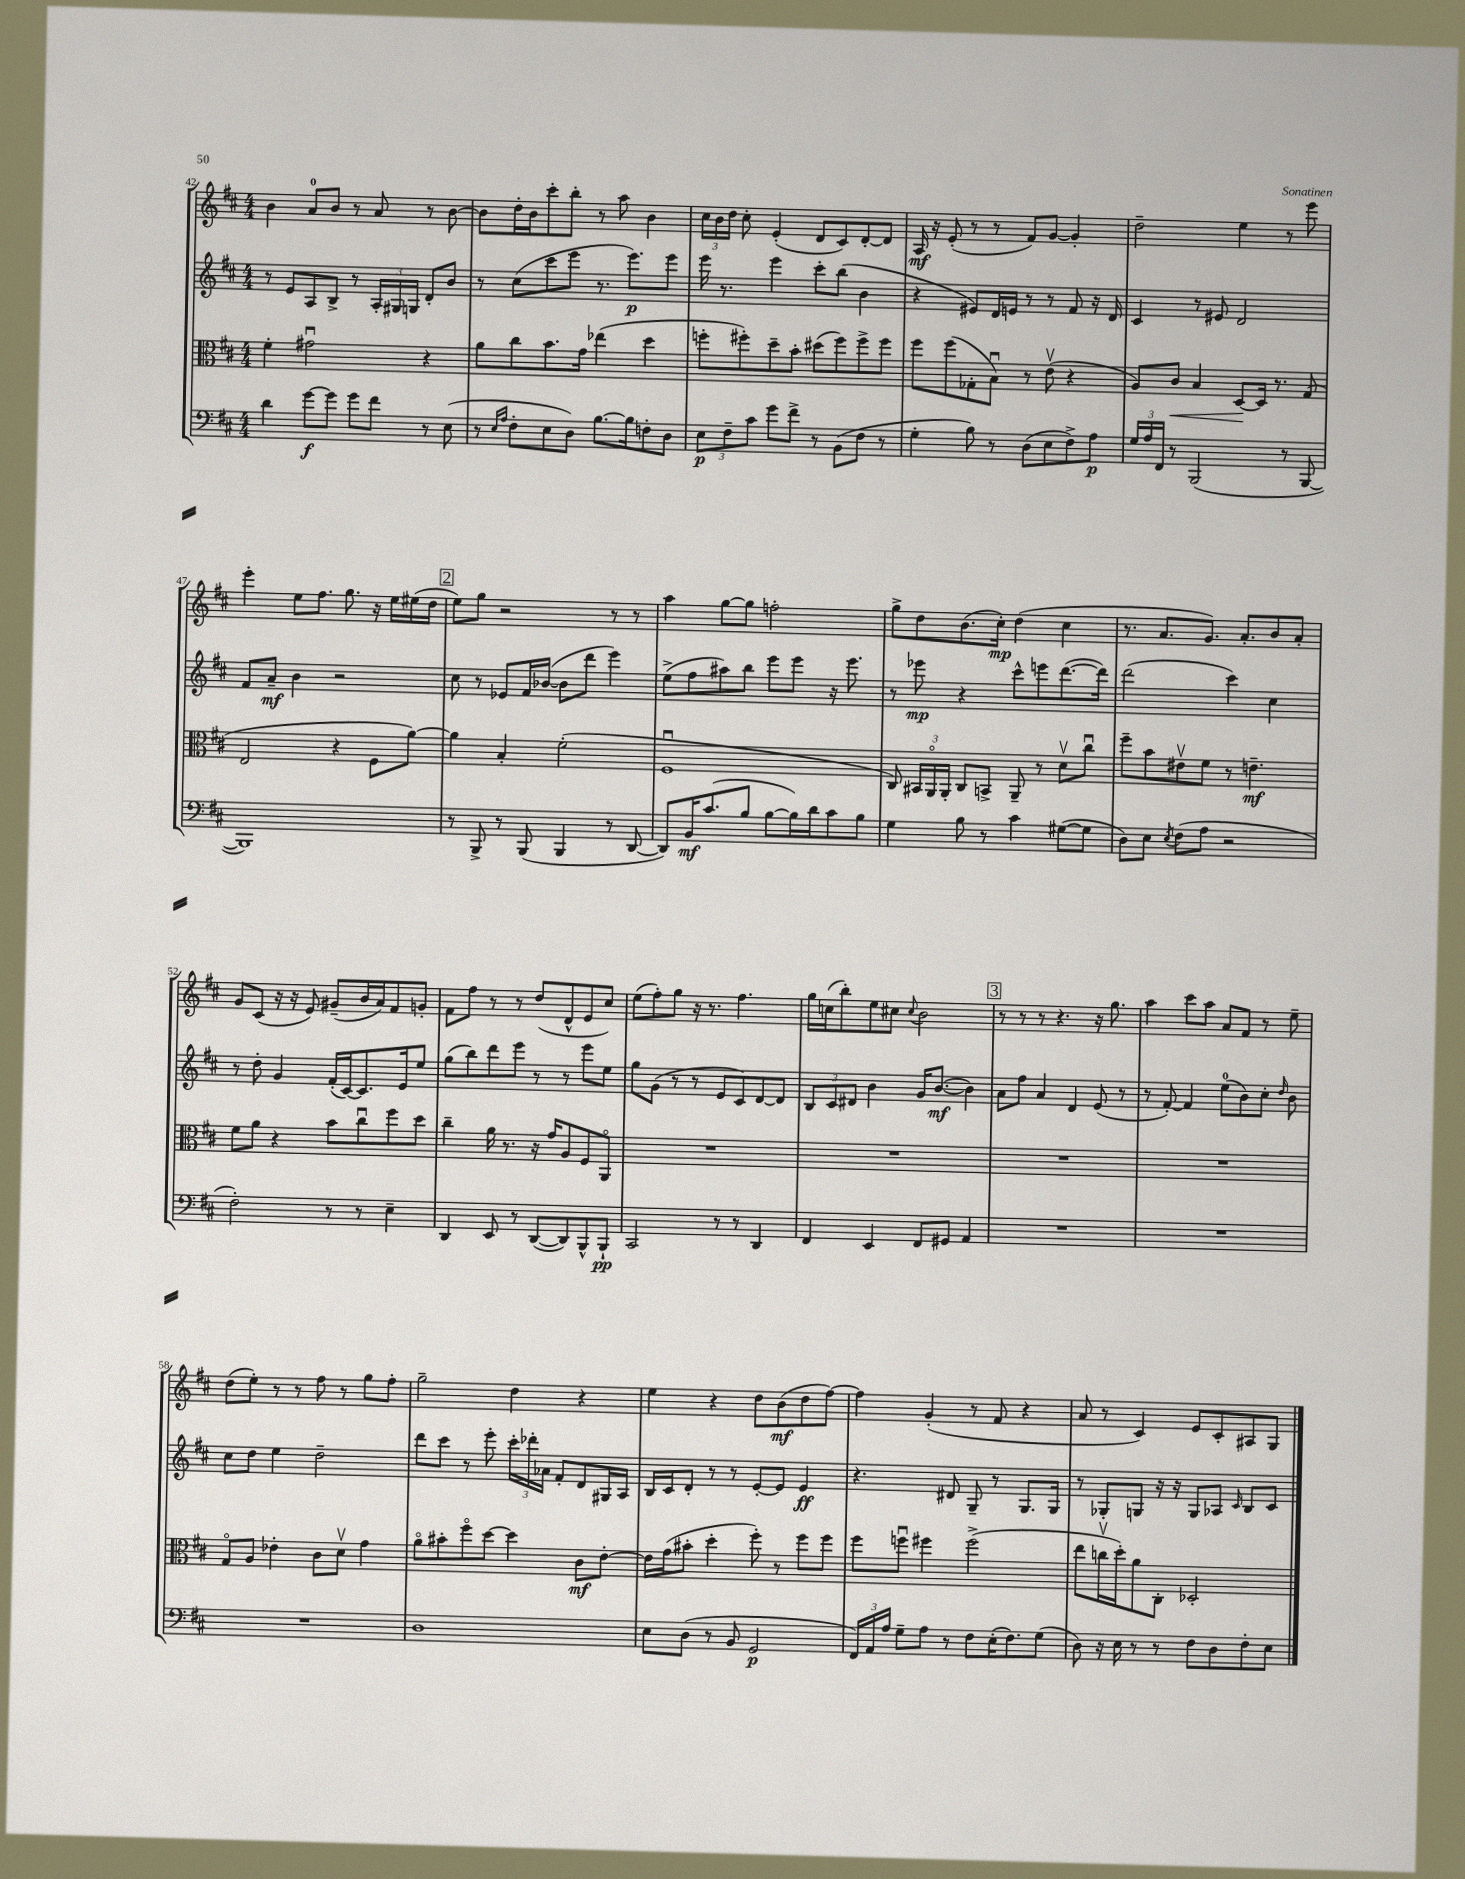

**kern	**kern	**kern	**kern
*staff4	*staff3	*staff2	*staff1
*clefF4	*clefC3	*clefG2	*clefG2
*k[f#c#]	*k[f#c#]	*k[f#c#]	*k[f#c#]
*M4/4	*M4/4	*M4/4	*M4/4
4d\	4f#'\	8r	4b\
.	.	8e/L	.
[8g\L	2g#u\	8A/	8a/L
8g\]J	.	8B^/J	8b/J
8g\L	.	8r	8r
8f#\J	.	24A'/LL	8a/
.	.	24G#/	.
.	.	24G/JJ	.
8r	4r	8d'/L	8r
(8E\	.	8b/J	[8b\
=	=	=	=
8r	8a\L	8r	8b\]L
16qqE/LL	.	.	.
16qqA/JJ	.	.	.
8F#'\L	8cc#\	(8cc#\L	16dd'\L
.	.	.	16b\J
8E\	8.b\	8ccc#\	8ccc#'\
8D\J)	.	8eee\J	8bb'\J
.	16g\Jk	.	.
[8.B\L	(4ee-\	8.r	8r
.	.	.	8aa\
16B\]k	.	8.eee\L)	.
8F'\	4dd\	.	4b\
8D\J	.	8eee\J	.
=	=	=	=
12E\L	8ff'\L	16eee\	24cc#\LL
.	.	.	24b\
.	.	8.r	.
12F#~\	.	.	24dd\JJ
.	8ff#'\)	.	8cc#'\
12c#\J	.	.	.
8g\L	8dd~\	4eee\	(4e'/
8f#^\J	8b'\J	.	.
8r	(8dd#\L	8ccc#'\L	8d/L
(8BB\L	8ff#\)	(8bb\J	8c#/)
8F#\J	8ff#^\	4b\	[8d'/
8r	8ff#\J	.	8d/]J
=	=	=	=
4G'\	8ff#\L	4r	16A/
.	.	.	16r
.	(8ff#\	.	(8e'/
8B\)	8G-'\	8e#/L)	8r
8r	8Bu\J)	16d/L	8r
.	.	16e/JJ	.
(8D\L	8r	8r	8f#/L)
8E\	(8ev\	8r	[8g/J
8F#^\)	4r	8f#/	4g'/]
8A\J	.	16r	.
.	.	16d/	.
=	=	=	=
24G/LL	8A/L)	4c#/	2dd~\
24A/	.	.	.
24FF#/JJ	.	.	.
8r	8c#/J	.	.
(2BBB/	4B/	8r	.
.	.	8e#/	.
.	[8D/L	2d/	4ee\
.	16D/]Jk	.	.
.	8.r	.	.
8r	.	.	8r
[8BBB/	(8G/	.	8eee\
=	=	=	=
1BBB])	2E/	8f#/L	4eee'\
.	.	8a~/J	.
.	.	4b\	8ee\L
.	.	.	8.ff#\J
.	4r	2r	.
.	.	.	8.gg\
.	8F#\L	.	16r
.	.	.	16ee\LL
.	[8a\J)	.	(16ee#\
.	.	.	16dd\JJ
=	=	=	=
8r	4a\]	8cc#\	8ee\L)
8BBB^/	.	8r	8gg\J
8r	4B'/	8e-/L	2r
(8BBB/	.	16f#/L	.
.	.	([16b-/JJ	.
4BBB/	(2f#'\	8b-\]L	.
.	.	8ddd\J	.
8r	.	4eee\)	8r
[8DD/	.	.	8r
=	=	=	=
8DD/]L)	1F#u	(8ee^\L	4aa\
16BB/K	.	8ff#\	.
(8.c#/	.	.	.
.	.	8aa#\)	[8gg\L
8B/J	.	8bb\J	8gg\]J
[8B\L	.	8eee\L	2ff'\
16B\]L)	.	8eee\J	.
16d\J	.	.	.
8c#\	.	16r	.
.	.	8.eee\	.
8B\J	.	.	.
=	=	=	=
4G\	8C#/)	8r	8gg^\L
.	24BB#/LL	8eee-\	8dd\
.	24AAo/	.	.
.	24AA'/JJ	.	.
8B\	8C#/L	4r	(8.b\
8r	8BB^/J	.	.
.	.	.	16cc#'\Jk)
4c#\	8AA~/	8ccc#^^\L	(4dd\
.	8r	8eee\	.
([8G#\L	8dv\L	([8.ddd\	4cc#\
8G#\]J	8cc#u\J	.	.
.	.	16ddd\]Jk)	.
=	=	=	=
8D\L)	8ff#~\L	(2ddd\	8.r
8E\J	8b\	.	.
.	.	.	8.a/L
8qE/	.	.	.
(8F#\L	8e#v\	.	.
8A\J	8f#\J	.	8.g/J)
2r	8r	4ccc#\)	.
.	.	.	8.a'/L
.	4.e~\	.	.
.	.	4cc#\	8b/
.	.	.	8a'/J
=	=	=	=
2F#'\)	8f#\L	8r	8g/L
.	8a\J	8dd'\	(8c#/J
.	4r	4g/	16r
.	.	.	16r
.	.	.	8e/)
8r	8b\L	(16f#'/LL	(8g#~/L
.	.	[16c#/J)	.
8r	8cc#u\	8.c#/]	16b/L
.	.	.	16a/J)
4E~\	8ff#\	.	8f#/
.	.	16e/k	.
.	8dd\J	8ee/J	8g'/J
=	=	=	=
4DD/	4cc#~\	(8gg\L	8f#\L
.	.	8bb\)	8ff#\J
8EE/	16a\	8ddd\	8r
.	8.r	.	.
8r	.	8eee\J	8r
([8DD/L	16r	8r	(8dd/L
.	16g/LK	.	.
8DD/])	8A/	8r	8d^^/
8BBB^^/	8F#/	8eee\L	8e/
8BBB`/J	8AAo/J	8ee\J	8cc#/J)
=	=	=	=
2CC#/	1r	8gg\L	(8ee\L
.	.	(8g\J	8ff#'\)
.	.	8r	8gg\J
.	.	8r	16r
.	.	.	8.r
8r	.	8e/L	.
8r	.	8c#/)	4.ff#\
4DD/	.	[8d/	.
.	.	8d/]J	.
=	=	=	=
4FF#/	1r	12B/L	16gg\LL
.	.	.	(16cc\J
.	.	12c#/	.
.	.	.	8bb'\)
.	.	12d#/J	.
4EE/	.	4b\	8ee\
.	.	.	8cc#\J
.	.	.	8qqcc#/
8FF#/L	.	16g/LK	2b\
.	.	([8.b/J	.
8GG#/J	.	.	.
4AA/	.	4b\])	.
=	=	=	=
1r	1r	8a\L	8r
.	.	8ff#\J	8r
.	.	4a/	8r
.	.	.	4.r
.	.	4d/	.
.	.	(8e/	16r
.	.	.	8.gg\
.	.	8r	.
=	=	=	=
1r	1r	8r	4aa\
.	.	[8f#'/)	.
.	.	4f#/]	8ccc#\L
.	.	.	8aa\J
.	.	(8ee\L	8a/L
.	.	8b\)	8f#/J
.	.	8cc#'\J	8r
.	.	16qqdd/	.
.	.	8b\	8ee~\
=	=	=	=
1r	8Go/L	8cc#\L	(8dd\L
.	8A/J	8dd\J	8ee'\J)
.	4e-'\	4ee\	8r
.	.	.	8r
.	8c#\L	2dd~\	8ff#\
.	8dv\J	.	8r
.	4g\	.	8gg\L
.	.	.	8ff#'\J
=	=	=	=
1D	8ao\L	8ddd\L	2gg~\
.	8b#'\	8ccc#\J	.
.	8ff#o\	8r	.
.	[8dd\J	8eee'\	.
.	4dd\]	24ccc#'\LL	4dd\
.	.	24ddd-'\	.
.	.	24a-\JJ	.
.	.	8f#'/L	.
.	8c#\L	8d/	4r
.	[8e'\J	16G#/L	.
.	.	16A/JJ	.
=	=	=	=
8E\L	16e\]LL	16B/LL	4ee\
.	(16g\J	16c#/J	.
(8D\J	8b#'\J	8d'/J	.
8r	4dd'\	8r	4r
8BB/	.	8r	.
2GG/	8ff#'\)	[8e'/L	8dd\L
.	8r	8e/]J	(8b\
.	8ff#\L	4e/	8dd\
.	8ff#\J	.	[8ff#\J)
=	=	=	=
24FF#/LL)	8ff#\L	4.r	4ff#\]
24AA/	.	.	.
24A/JJ	.	.	.
8G~\L	8ffu\J	.	.
8A\J	4ff#\	.	(4g'/
8r	.	8d#/	.
8F#\L	(2ff#^\	8G~/	8r
(16E'\K	.	8r	8f#/
8.F#\)	.	.	.
.	.	8.G/L	4r
(8G\J	.	.	.
.	.	16G/Jk	.
=	=	=	=
8D\)	8ee\L	8r	8a/
16r	16ccv\L	8G-'/L	8r
16E\	16dd'\J)	.	.
8r	8a\	8G/J	4c#/)
8r	8C#'\J	16r	.
.	.	16r	.
8F#\L	2D-'/	8G/L	8e/L
8D\	.	8A-/J	8c#'/
.	.	16qqc#/	.
8F#'\	.	8B/L	8A#/
8E\J	.	8c#/J	8G/J
==	==	==	==
*-	*-	*-	*-
